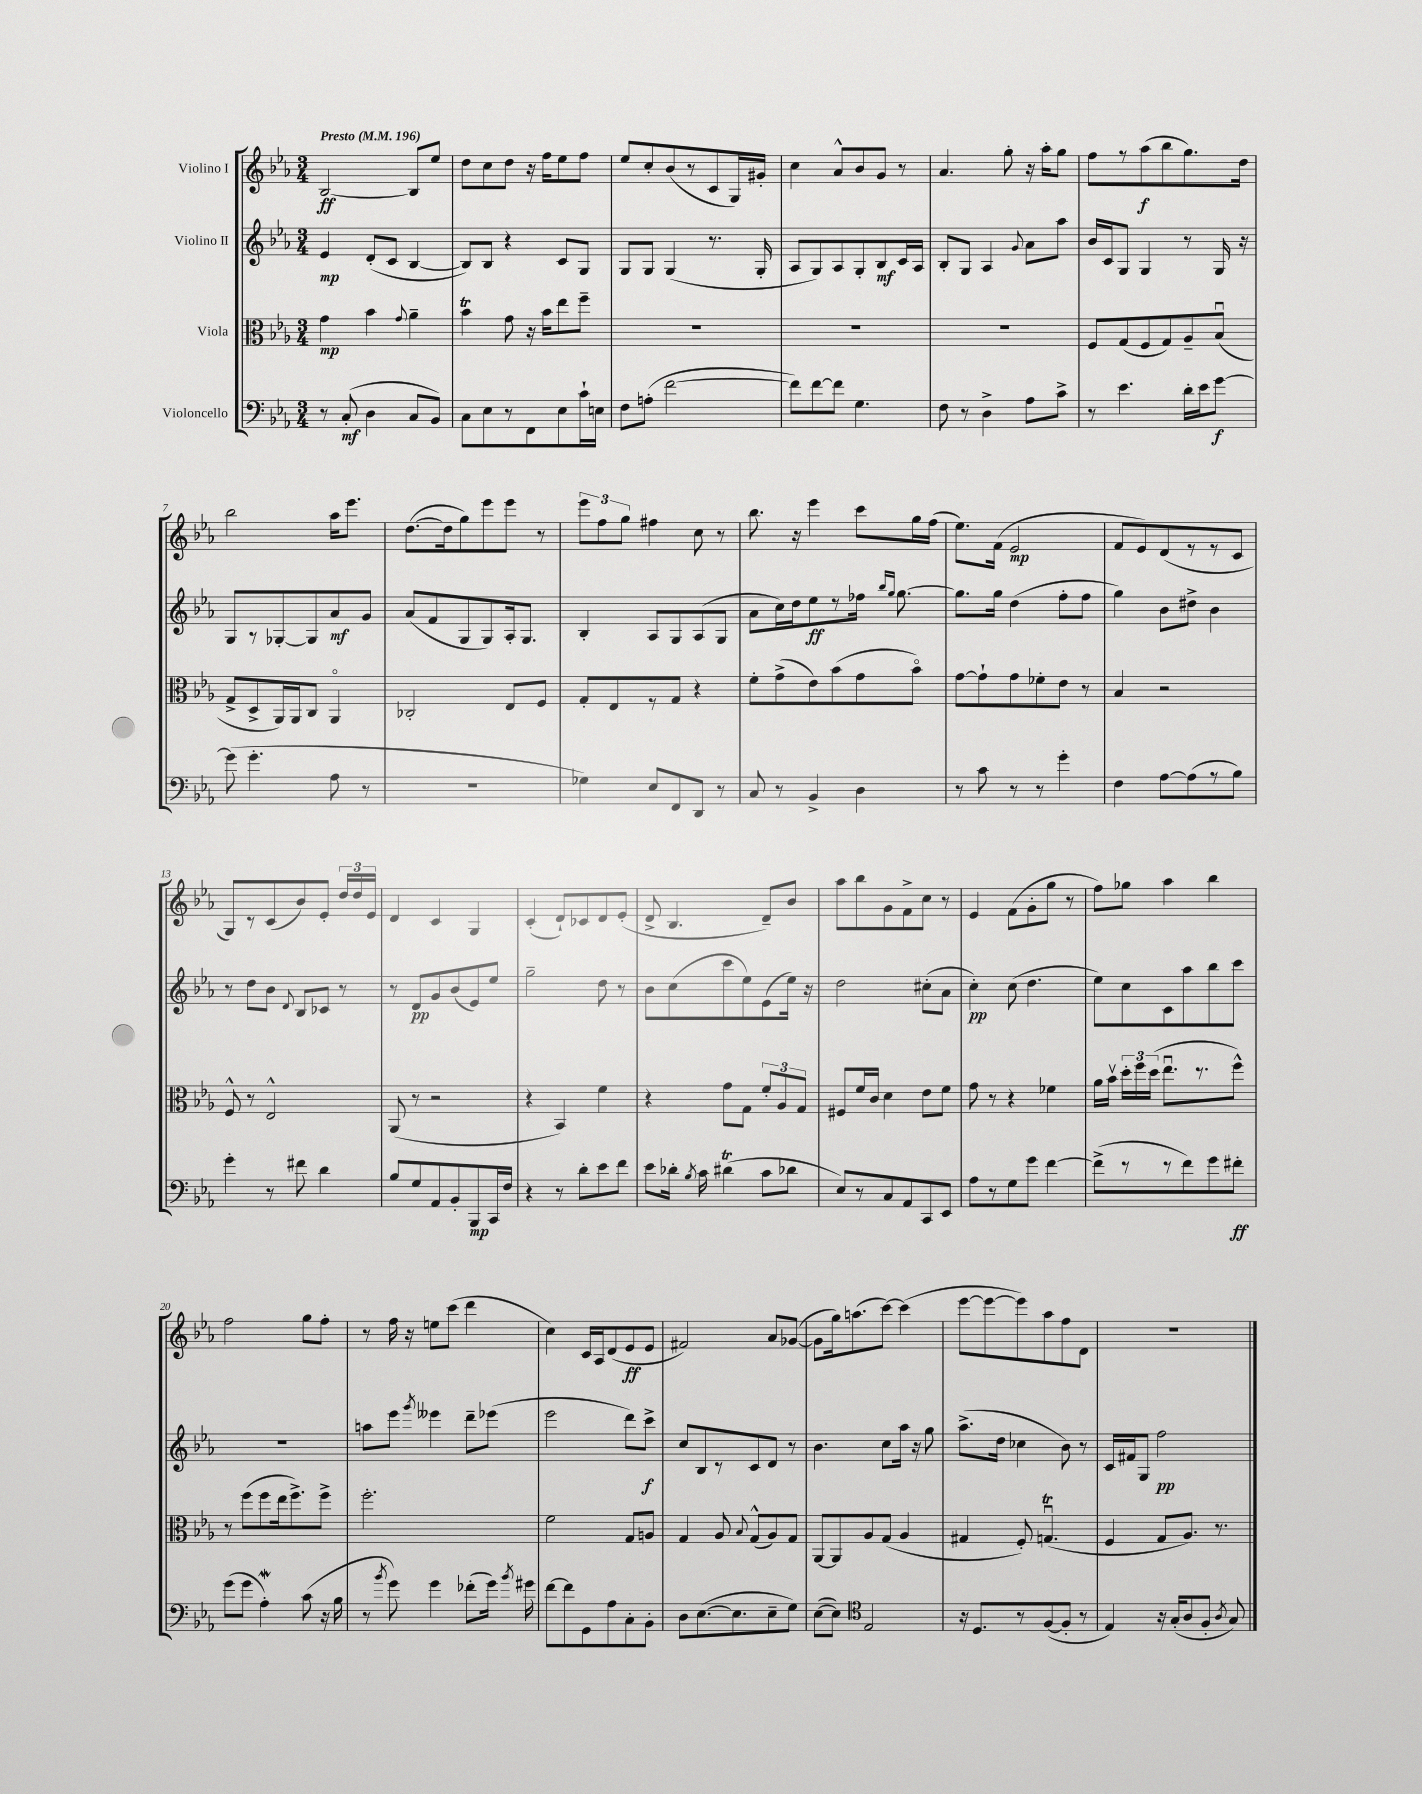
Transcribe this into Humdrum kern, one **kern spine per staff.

**kern	**kern	**kern	**kern
*staff4	*staff3	*staff2	*staff1
*clefF4	*clefC3	*clefG2	*clefG2
*k[b-e-a-]	*k[b-e-a-]	*k[b-e-a-]	*k[b-e-a-]
*M3/4	*M3/4	*M3/4	*M3/4
*MM196	*MM196	*MM196	*MM196
8r	4g	4e-	[2B-
(8C'	.	.	.
4D	4b-	(8d'	.
.	.	8c	.
.	8qqg	.	.
8C	4a-~	[4B-	8B-]
8BB-)	.	.	8ee-
=	=	=	=
8C	4b-	8B-])	8dd
8E-	.	8B-	8cc
8r	8g	4r	8dd
8FF	16r	.	16r
.	16b-	.	16ff
8E-	8ee-	8c	8ee-
16c`	8ff~	8G	8ff
16E	.	.	.
=	=	=	=
8F	2.r	8G	8ee-
(8A'	.	8G	8cc'
[2f	.	(4G	(8b-
.	.	.	8r
.	.	8.r	8c
.	.	.	16G)
.	.	16G'	16g#'
=	=	=	=
8f])	2.r	8A-	4cc
[8f	.	8G)	.
8f]	.	8A-	8a-^^
4.G	.	8G'	8b-
.	.	8B-	8g
.	.	16c	8r
.	.	16A-	.
=	=	=	=
8F	2.r	8B-'	4.a-
8r	.	8G	.
4D^	.	4A-	.
.	.	.	8gg'
.	.	8qqg	.
8A-	.	8a-	16r
.	.	.	16aa-'
8c^	.	8aa-	8gg
=	=	=	=
8r	8F	16b-	8ff
.	.	16c	.
4.e-	(8G	8G	8r
.	8F	4G	(8aa-
.	8G)	.	8bb-
16d'	8A-~	8r	8.gg)
16e-	.	.	.
[8g	(8B-u	16G	.
.	.	16r	16dd
=	=	=	=
(8g]	8G^	8G	2bb-
4.g'	8D^	8r	.
.	16AA-)	[8G-'	.
.	16AA-	.	.
.	8C	8G-]	.
8A-	4AA-o	8a-	16aa-
.	.	.	8.eee-
8r	.	8g	.
=	=	=	=
2.r	2C-'	(8a-	([8.dd
.	.	8f	.
.	.	.	16dd]
.	.	8G	8gg)
.	.	8G)	8eee-
.	8E-	16A-'	8eee-
.	.	8.G	.
.	8F	.	8r
=	=	=	=
4G-)	8G'	4B-'	12eee-
.	.	.	12ff
.	8E-	.	.
.	.	.	12gg
8E-	8r	8A-	4ff#
8FF	8G	8G	.
8DD	4r	(8A-	8cc
8r	.	8G	8r
=	=	=	=
8C	8f'	8a-	8.bb-
8r	(8g^	16cc)	.
.	.	16dd	16r
4BB-^	8e-)	8ee-	4eee-
.	(8b-	8r	.
4D	8g	16ff-	8ccc
.	.	16qqbb-	.
.	.	16qqgg	.
.	.	[8.gg	.
.	8b-o)	.	16gg
.	.	.	(16ff
=	=	=	=
8r	[8g	8.gg]	8.ee-)
8c	8g`]	.	.
.	.	16gg	(16f
8r	8g	(4dd	2e-
8r	8f-'	.	.
4g'	8e-	8ff'	.
.	8r	8ff	.
=	=	=	=
4F	4B-	4gg)	8f
.	.	.	8e-)
[8A-	2r	8b-	(8d
(8A-]	.	8dd#^	8r
8r	.	4b-	8r
8B-)	.	.	8c
=	=	=	=
4g'	8F^^	8r	8G)
.	8r	8dd	8r
8r	2E-^^	8b-	(8c
.	.	8qqd	.
8f#	.	8B-	8b-)
4d	.	8c-	8e-'
.	.	8r	24dd
.	.	.	24dd
.	.	.	24e-
=	=	=	=
8B-	(8AA-	8r	4d
8G	8r	8d	.
8AA-	2r	8g	4c
8BB-'	.	(8b-	.
8BBB-	.	8e-)	4G
16CC	.	8ee-	.
16F	.	.	.
=	=	=	=
4r	4r	2gg~	(4c'
8r	4BB-)	.	8d`)
8d'	.	.	8c-
8e-	4f	8dd	8d
8f	.	8r	(8e-'
=	=	=	=
8e-	4r	8b-	8d^
16d-'	.	(8cc	4.B-
8qB-	.	.	.
16c	.	.	.
(4d#	8g	8ccc	.
.	8G	8ee-)	.
8c	12f'	(8e-	8d~)
.	12A-	.	.
8d-	.	16ee-)	8b-
.	12G	.	.
.	.	16r	.
=	=	=	=
8E-)	8F#	2dd	8aa-
8r	16f	.	8bb-
.	16c	.	.
8C	4d	.	8g
8AA-	.	.	8f^
8CC	8e-	(8cc#'	8cc
8EE-	8f	8a-	8r
=	=	=	=
8A-	8g	4cc')	4e-
8r	8r	.	.
8G	4r	(8cc	(8f
8g	.	4.dd	8g'
[4f	4f-	.	8gg
.	.	.	8r
=	=	=	=
(8f^]	16a-	8ee-)	8ff)
.	16b-v	.	.
8r	24dd'	8cc	8gg-
.	24ff	.	.
.	(24dd	.	.
8r	8.ee-u	8c	4aa-
8f)	.	8aa-	.
.	8.r	.	.
8g	.	8bb-	4bb-
8f#'	8ff^^)	8ccc	.
=	=	=	=
(8g	8r	2.r	2ff
8g	(8ff	.	.
4A-')	8ff	.	.
.	16ee-	.	.
.	8.ff^)	.	.
(8c	.	.	8gg
16r	8ff^	.	8ff'
16B-	.	.	.
=	=	=	=
8r	2.ff'	8aa	8r
8qb-	.	.	.
8g)	.	8eee-	16ff
.	.	.	16r
.	.	8qggg	.
4g	.	4eee--	8ee
.	.	.	(8ccc
(8f-'	.	8ddd~	4ddd
16g)	.	(8eee-	.
8qb-	.	.	.
16g#	.	.	.
=	=	=	=
[8f	2f	2eee-	4cc)
8f]	.	.	.
8GG	.	.	16c
.	.	.	16A-
8A-	.	.	(8d
8C'	8G	8ddd)	8e-
8BB-'	8A	8ccc^	8e-
=	=	=	=
8D	4G	8cc	2f#)
([8.E-	.	8B-	.
.	8A-	8r	.
8.E-]	.	.	.
.	8qqB-	.	.
.	(8G^^	8c	.
8E-~	8A-)	8d	8a-
8G)	8G	8r	([8g-
=	=	=	=
([8E-	[8AA-	4.b-	8g-]
8E-])	8AA-]	.	16gg)
.	.	.	(8.aa
*clefC4	*	*	*
2E-	8A-	.	.
.	(8G	8cc	[8ccc)
.	4A-	16aa-	(4ccc]
.	.	16r	.
.	.	8gg	.
=	=	=	=
16r	4G#	(8.aa-^	[8eee-
8.D	.	.	.
.	.	.	8eee-_
.	.	16dd	.
8r	8F')	4cc-	8eee-])
([8F	(4.Gu	.	8aa-
8F']	.	8b-)	8ff
8r	.	8r	8d
=	=	=	=
4E-)	4F	16c	2.r
.	.	16f#	.
.	.	8G	.
16r	8G	2ff	.
(16G'	.	.	.
8A-	8.A-)	.	.
8F'	.	.	.
.	8.r	.	.
8qA-	.	.	.
8G)	.	.	.
==	==	==	==
*-	*-	*-	*-
